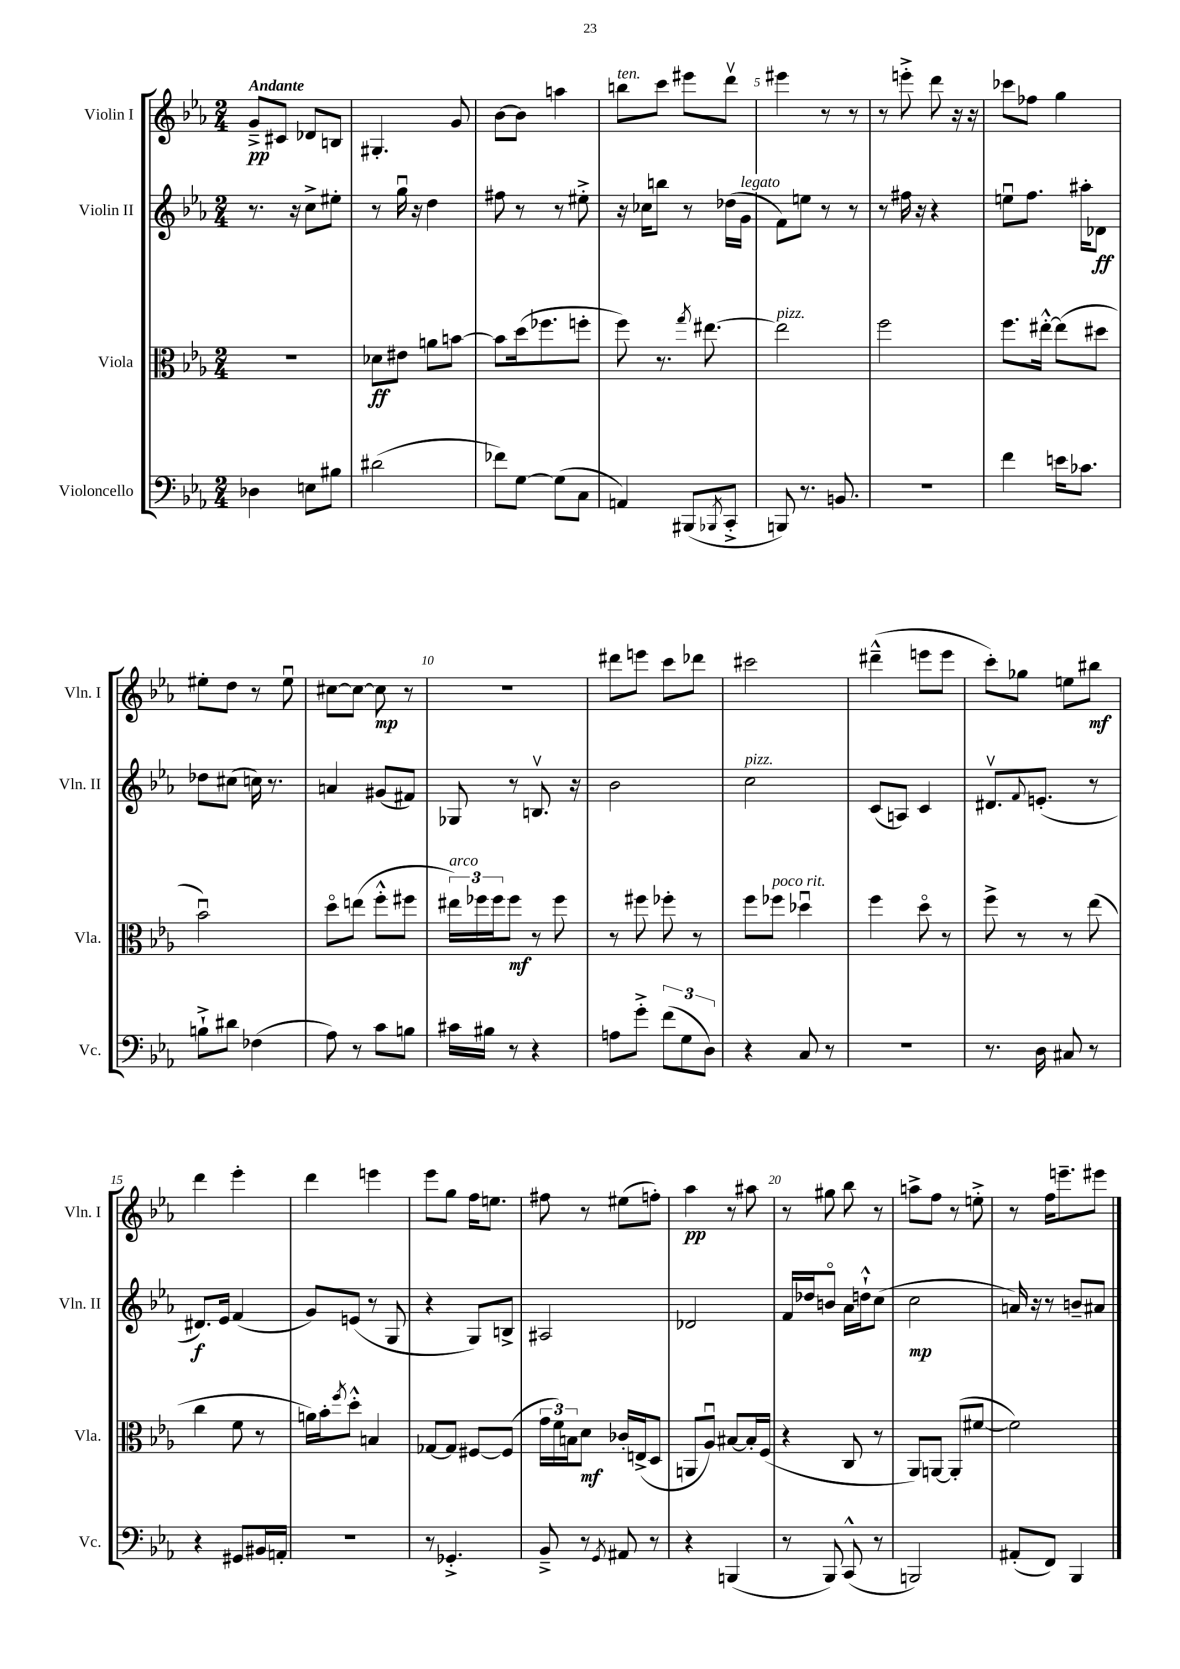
<<
\new StaffGroup <<
\new Staff = "s0" \with { instrumentName = "Violin I" shortInstrumentName = "Vln. I" } {
    \clef treble \key ees \major \numericTimeSignature \time 2/4 \tempo "Andante"
    g'8--->\pp cis'8 des'8 b8 |
    gis4.-. g'8 |
    bes'8~ bes'8 a''4 |
    b''8^\markup { \italic "ten." } c'''8 eis'''8 d'''8\upbow |
    eis'''4 r8 r8 |
    r8 e'''8-.-> d'''8 r16 r16 |
    ces'''8 fes''8 g''4 |
    eis''8-. d''8 r8 eis''8\downbow |
    cis''8~ cis''8~ cis''8\mp r8 |
    r2 |
    dis'''8 e'''8 c'''8 des'''8 |
    cis'''2 |
    dis'''4---^( e'''8 e'''8 |
    c'''8-.) ges''8 e''8 bis''8\mf |
    d'''4 ees'''4-. |
    d'''4 e'''4 |
    ees'''8 g''8 f''16 e''8. |
    fis''8 r8 eis''8( f''8-.) |
    aes''4\pp r8 ais''8 |
    r8 gis''8 bes''8 r8 |
    a''8-> f''8 r8 e''8-.-> |
    r8 f''16 e'''8.-- eis'''8 \bar "|." |
}
\new Staff = "s1" \with { instrumentName = "Violin II" shortInstrumentName = "Vln. II" } {
    \clef treble \key ees \major \numericTimeSignature \time 2/4
    r8. r16 c''8-> eis''8-. |
    r8 g''16\downbow r16 d''4 |
    fis''8 r8 r8 eis''8-.-> |
    r16 ces''16 b''8 r8 des''16( g'16^\markup { \italic "legato" } |
    f'8) e''8 r8 r8 |
    r8 fis''16 r16 r4 |
    e''8\downbow f''8. ais''16-. des'8\ff |
    des''8 cis''8( c''16) r8. |
    a'4 gis'8( fis'8) |
    ges8 r8 b8.\upbow r16 |
    bes'2 |
    c''2^\markup { \italic "pizz." } |
    c'8( a8) c'4 |
    dis'8.\upbow \appoggiatura { f'8 } e'8.-.( r8 |
    dis'8.\f) ees'16 f'4( |
    g'8) e'8( r8 g8 |
    r4 g8) b8-> |
    ais2 |
    des'2 |
    f'16 des''16 b'8\flageolet aes'16 d''16-!-^ c''8( |
    c''2\mp |
    a'16) r16 r8 b'8-- ais'8 \bar "|." |
}
\new Staff = "s2" \with { instrumentName = "Viola" shortInstrumentName = "Vla." } {
    \clef alto \key ees \major \numericTimeSignature \time 2/4
    r2 |
    des'8\ff eis'8 a'8 b'8~ |
    b'8 d''16( fes''8. f''8-. |
    f''8) r8. \acciaccatura { g''8 } eis''8.~ |
    eis''2^\markup { \italic "pizz." } |
    f''2 |
    f''8. eis''16~-.-^ eis''8( dis''8 |
    bes'2\downbow) |
    d''8\flageolet e''8( f''8-.-^ fis''8 |
    \tuplet 3/2 { eis''16^\markup { \italic "arco" }) fes''16 fes''16 } fes''8\mf r8 fes''8 |
    r8 fis''8 fes''8-. r8 |
    f''8 fes''8^\markup { \italic "poco rit." } des''4\downbow |
    f''4 d''8\flageolet r8 |
    f''8-> r8 r8 ees''8( |
    c''4 f'8 r8 |
    a'16) bes'16-. \acciaccatura { f''8 } d''8-.-^ b4 |
    ges8~ ges8 fis8~ fis8( |
    \tuplet 3/2 { g'16 f'16) b16 } d'8\mf ces'16-. e16->( d8 |
    a,8 aes8\downbow) bis8~ bis16-. f16( |
    r4 c8 r8 |
    aes,8) a,8~ a,8-.( fis'8~ |
    fis'2) \bar "|." |
}
\new Staff = "s3" \with { instrumentName = "Violoncello" shortInstrumentName = "Vc." } {
    \clef bass \key ees \major \numericTimeSignature \time 2/4
    des4 e8 bis8 |
    dis'2( |
    fes'8) g8~ g8( c8 |
    a,4) bis,,8( \acciaccatura { bes,,8 } c,8-.-> |
    b,,8) r8. b,8. |
    r2 |
    f'4 e'16 ces'8. |
    b8-!-> dis'8 fes4( |
    aes8) r8 c'8 b8 |
    cis'16 bis16 r8 r4 |
    a8 g'8-.-> \tuplet 3/2 { f'8( g8 d8) } |
    r4 c8 r8 |
    R2 |
    r8. d16 cis8 r8 |
    r4 gis,8 bis,16 a,16-. |
    r2 |
    r8 ges,4.-.-> |
    bes,8---> r8 \acciaccatura { g,8 } ais,8 r8 |
    r4 b,,4( |
    r8 bes,,8) c,8-^( r8 |
    b,,2) |
    ais,8-.( f,8) bes,,4 \bar "|." |
}
>>
>>
\layout { \context { \Score \override BarNumber.break-visibility = ##(#f #t #t) barNumberVisibility = #(every-nth-bar-number-visible 5) } }
